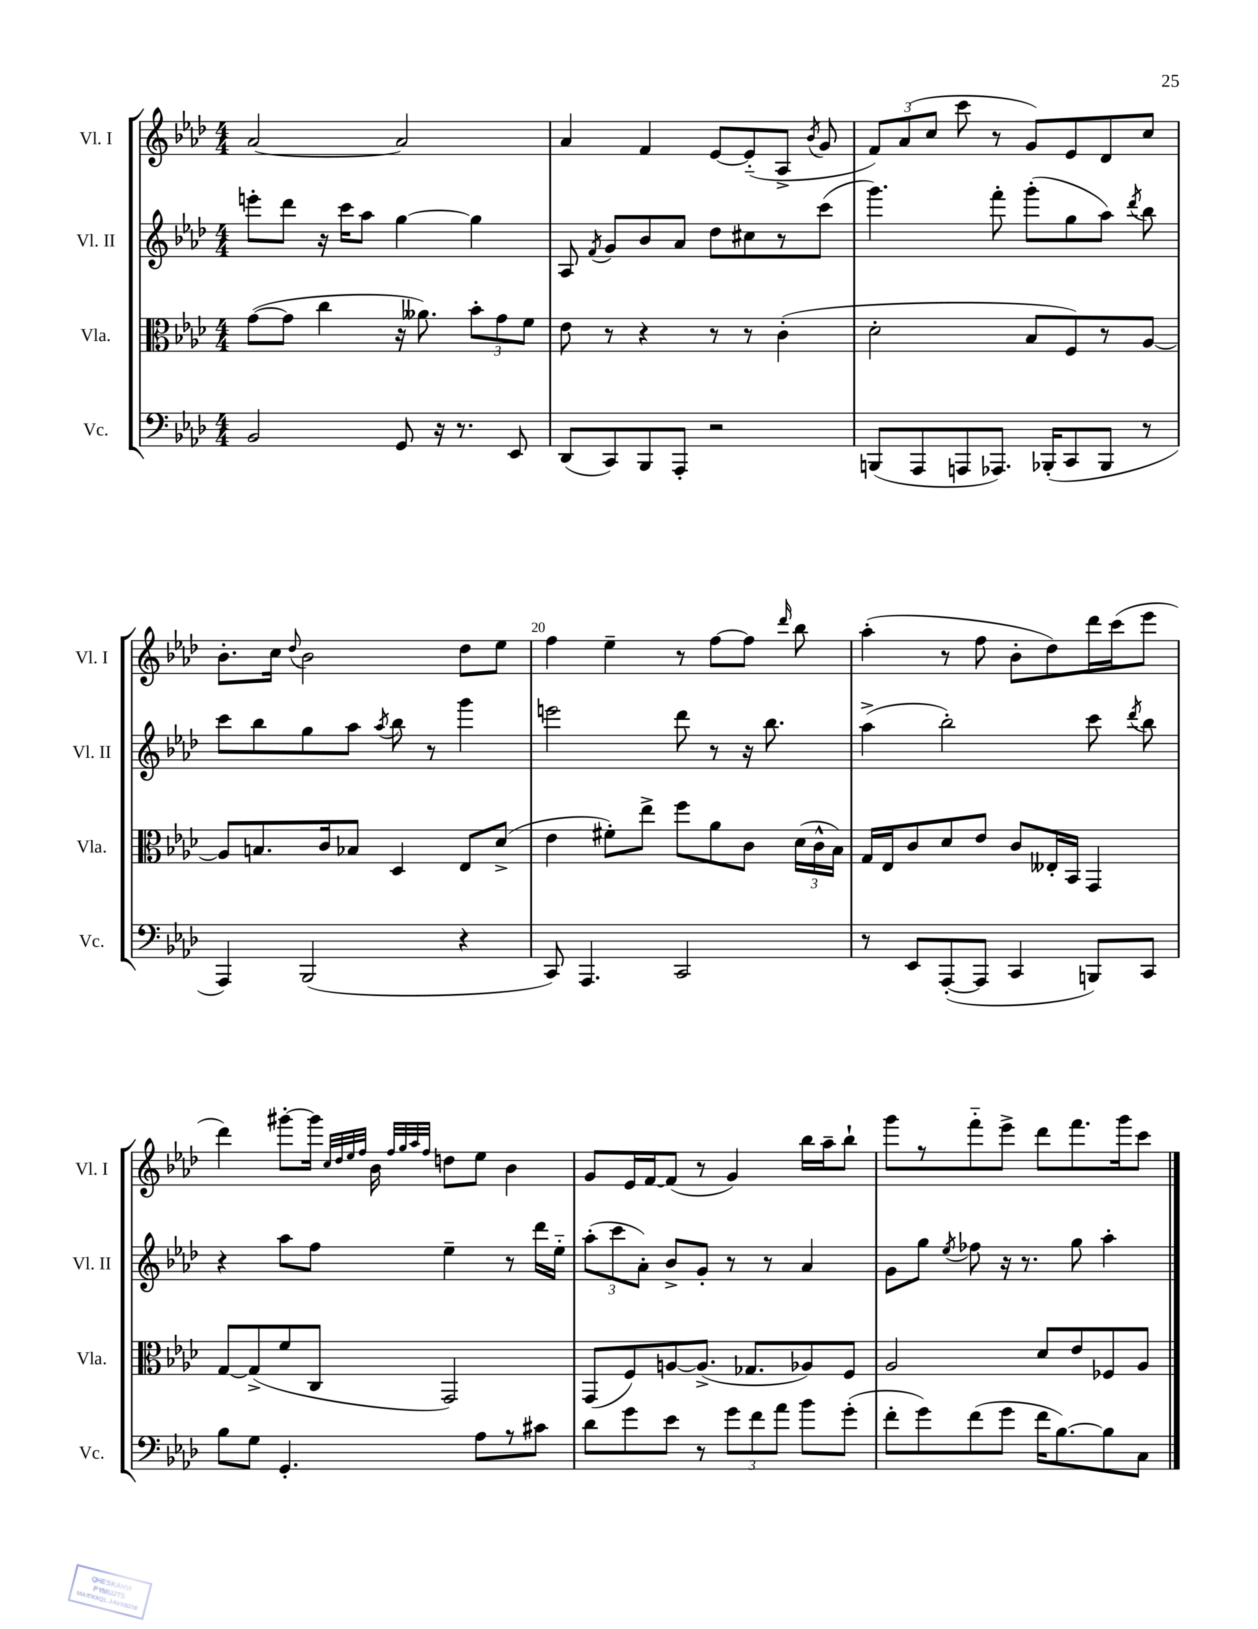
<<
\new StaffGroup <<
\new Staff = "s0" \with { instrumentName = "Vl. I" shortInstrumentName = "Vl. I" } {
    \clef treble \key aes \major \numericTimeSignature \time 4/4
    \autoBeamOff aes'2~ aes'2 |
    aes'4 f'4 ees'8[~ ees'8-_( aes8]-> \acciaccatura { bes'8 } g'8 |
    \tuplet 3/2 { f'8[) aes'8( c''8] } c'''8 r8 g'8[) ees'8 des'8 c''8] |
    bes'8.[-. c''16] \appoggiatura { des''8 } bes'2 des''8[ ees''8] |
    f''4 ees''4-- r8 f''8[~ f''8] \grace { des'''16 } bes''8 |
    aes''4-.( r8 f''8 bes'8[-. des''8) des'''16 c'''16( ees'''8] |
    des'''4) gis'''8[~-. gis'''16] \grace { c''32[ des''32 ees''32 f''32] } bes'16 \grace { f''32[ g''32 aes''32 f''32] } d''8[ ees''8] bes'4 |
    g'8[ ees'16 f'16~ f'8]( r8 g'4) bes''16[ aes''16-- bes''8]-! |
    g'''8[ r8 f'''8-_ ees'''8]-> des'''8[ f'''8. g'''16 c'''8] \bar "|." |
}
\new Staff = "s1" \with { instrumentName = "Vl. II" shortInstrumentName = "Vl. II" } {
    \clef treble \key aes \major \numericTimeSignature \time 4/4
    \autoBeamOff e'''8[-. des'''8] r16 c'''16[ aes''8] g''4~ g''4 |
    aes8 \acciaccatura { f'8 } g'8[ bes'8 aes'8] des''8[ cis''8 r8 c'''8]( |
    g'''4.) f'''8-. g'''8[-.( g''8 aes''8]) \acciaccatura { des'''8 } bes''8 |
    c'''8[ bes''8 g''8 aes''8] \acciaccatura { aes''8 } bes''8 r8 g'''4 |
    e'''2 des'''8 r8 r16 bes''8. |
    aes''4->( bes''2-.) c'''8 \acciaccatura { des'''8 } bes''8 |
    r4 aes''8[ f''8] ees''4-- r8 des'''16[ ees''16]-_ |
    \tuplet 3/2 { aes''8[-.( c'''8 aes'8]-.) } bes'8[-> g'8]-. r8 r8 aes'4 |
    g'8[ g''8] \acciaccatura { ees''8 } fes''8 r16 r8. g''8 aes''4-. \bar "|." |
}
\new Staff = "s2" \with { instrumentName = "Vla." shortInstrumentName = "Vla." } {
    \clef alto \key aes \major \numericTimeSignature \time 4/4
    \autoBeamOff g'8[~( g'8] c''4 r16 aeses'8.) \tuplet 3/2 { bes'8[-. g'8 f'8] } |
    ees'8 r8 r4 r8 r8 c'4-.( |
    des'2-. bes8[ f8) r8 aes8]~ |
    aes8[ b8. c'16 bes8] des4 ees8[ des'8]->( |
    ees'4 fis'8[-.) ees''8]-> f''8[ aes'8 c'8] \tuplet 3/2 { des'16[( c'16-^ bes16]) } |
    g16[ ees16 c'8 des'8 ees'8] c'8[ eeses16-. bes,16] g,4 |
    g8[~ g8->( f'8 c8] g,2) |
    g,8[( f8) a8~ a8.]->( ges8.[ aes8) f8] |
    aes2 des'8[ ees'8 fes8 aes8] \bar "|." |
}
\new Staff = "s3" \with { instrumentName = "Vc." shortInstrumentName = "Vc." } {
    \clef bass \key aes \major \numericTimeSignature \time 4/4
    \autoBeamOff bes,2 g,8 r16 r8. ees,8 |
    des,8[( c,8) bes,,8 aes,,8]-. r2 |
    b,,8[( aes,,8 a,,8 aes,,8.]) bes,,16[-.( c,8 bes,,8] r8 |
    aes,,4) bes,,2( r4 |
    c,8) aes,,4. c,2 |
    r8 ees,8[ aes,,8~-.( aes,,8] c,4 b,,8[) c,8] |
    bes8[ g8] g,4.-. aes8[ r8 cis'8] |
    des'8[ g'8 ees'8] r8 \tuplet 3/2 { g'8[ f'8 aes'8] } bes'8[ g'8]-.( |
    f'8[-. g'8) f'8( g'8] f'16[ bes8.~) bes8 c8] \bar "|." |
}
>>
>>
\layout { \context { \Score currentBarNumber = #16 \override BarNumber.break-visibility = ##(#f #t #t) barNumberVisibility = #(every-nth-bar-number-visible 5) } }
